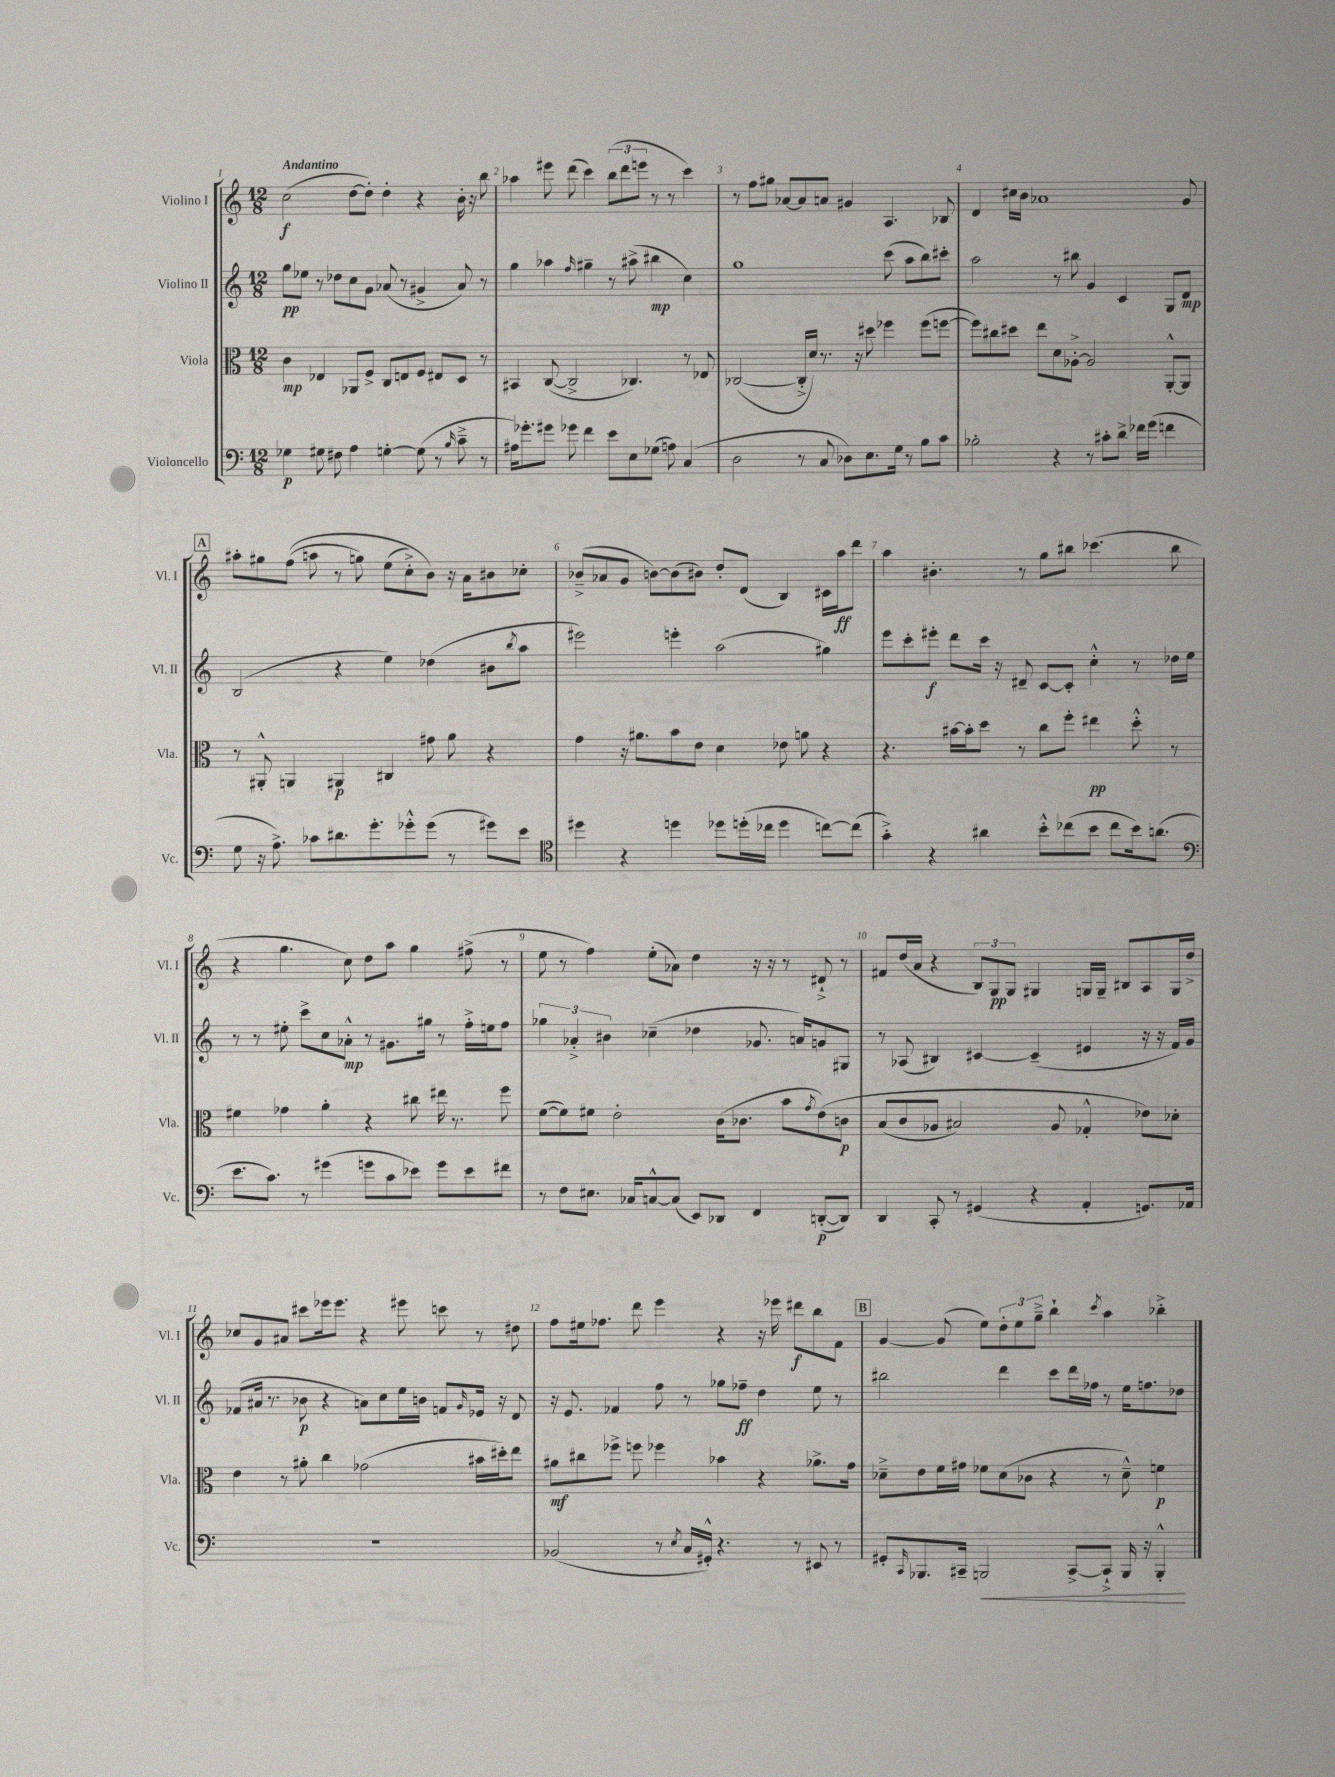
<<
\new StaffGroup <<
\new Staff = "s0" \with { instrumentName = "Violino I" shortInstrumentName = "Vl. I" } {
    \clef treble \key c \major \numericTimeSignature \time 12/8 \tempo "Andantino"
    c''2\f( d''8~ d''8-.) d''4-. r4 b'16-. r16 b''8 |
    aes''4 eis'''8 d'''8( c'''4) \tuplet 3/2 { b''8( d'''8 e'''8 } r8 r8 c'''4) |
    r8 f''8 gis''8 aes'8~ aes'8 a'8 gis'4 a4. bes8 |
    d'4 cis''16 b'16 aes'1 g'8 |
    \mark \markup { \box "A" } ais''8-. gis''8 f''8(\( a''8 r8 g''8) e''8( c''8-.->) b'8\) r16 a'16 bis'8 ces''8-. |
    bes'8--->( aes'8 g'8 b'8~) b'8( bis'8) d''8-. d'8( b4) cis'16 a''16\ff d'''8 |
    a''4 bis'4.-. r8 g''8 bis''8 ces'''4.( bis''8 |
    r4 g''4. c''8) d''8 a''8 g''4 fis''8->( r8 |
    e''8 r8 f''4) e''8-.( aes'8) d''4 r16 r16 r8 dis'8-!-> r8 |
    fis'8 d''16( a'16 r4 \tuplet 3/2 { b8) g8\pp g8 } gis4 g16 g16-- bis8 a8 g16 d''16-> |
    ces''8 g'8 ais'8 cis'''8 ees'''16 ees'''8. r4 eis'''8 c'''8 r8 dis''8 |
    f''8 eis''16 fes''8. d'''8 e'''4 r4 r16 ees'''16 dis'''8\f b''8 f'8 |
    \mark \markup { \box "B" } g'4~ g'8( e''8) \tuplet 3/2 { d''8-. e''8 g''8---> } b''4-! \acciaccatura { c'''8 } a''4 bes''4-.-> \bar "|." |
}
\new Staff = "s1" \with { instrumentName = "Violino II" shortInstrumentName = "Vl. II" } {
    \clef treble \key c \major \numericTimeSignature \time 12/8
    g''8\pp ees''8 r8 des''8 c''8 g'8 aes'8( r8 gis'4-> aes'8) r8 |
    g''4 aes''4 \grace { f''16 } gis''4-- r8 ais''8->( bis''4\mp c''4) |
    g''1 c'''8( a''8 b''8) cis'''8-. |
    a''2 r8 bis''8 g'4 c'4 g8 d'8\mp |
    \mark \markup { \box "A" } b2( r4 e''4) des''4( bis'8 \acciaccatura { b''8 } a''8 |
    eis'''2) e'''4-. a''2( gis''4) |
    e'''8 c'''8-. eis'''8-.\f d'''8 c'''16 r16 dis'8-- c'8~ c'8-. c''4-.-^ r8 des''16 e''16 |
    r8 r8 eis''8-. c'''8-> c''8 aes'8-.-^\mp r8 gis'8. gis''16 r8 f''16-.-> e''16 f''8 |
    \tuplet 3/2 { ges''4 aes'4-.-> bis'4 } ces''4--( des''4 ges'8. a'16) g'8 gis8 |
    r8 aes8( bis4) cis'4~ cis'4--( eis'4 r16 r16 f'16) g'16 |
    fes'8( ais'16 r8. bes'8\p r4 a'8) c''8 e''16 b'16 f'8 \grace { g'16 } ees'16 r16 d'8 |
    r16 e'8. fes'4 f''8 r8 ges''8 fes''8--\ff d''4 e''8 r8 |
    \mark \markup { \box "B" } bis''2 d'''4 c'''8 d'''16 fes''16 r8 e''16 f''8. des''8 \bar "|." |
}
\new Staff = "s2" \with { instrumentName = "Viola" shortInstrumentName = "Vla." } {
    \clef alto \key c \major \numericTimeSignature \time 12/8
    c'4\mp ees4 aes,8 f8-> c8 e8 f8 eis8 d8 r8 |
    bis,4 c8~( c2-> ces4.) r8 ees8 |
    ces2~( ces16-.-> d'16) r8. r16 dis''8 fes''4 fes''8( f''8~ |
    f''8) cis''8 dis''8 e''8 d'8 aes8~-.-> aes2 a,8~-.-^ a,8 |
    \mark \markup { \box "A" } r8 ais,8-.-^ a,4 ais,4\p cis4 gis'8 a'8 r4 |
    g'4 r16 ais'8. b'8 e'8 d'4 ees'8 a'8 r4 |
    r4. bis'16~ bis'16-. d''8 r8 c''8 f''8-. eis''4\pp d''8-.-^ r8 |
    fis'4 ges'4 a'4-. r4 cis''8 eis''16 r8. f''8 |
    f'8~( f'8) fis'8 e'2-. c'16( ces'8. b'8 \acciaccatura { g'8 } e'8)\( c'8\p |
    b8( c'8 aes8 bis2) aes8 ges4-.-^ ees'8\) des'8-. |
    e'4 r8 ais'8-. c''4 ges'2( bis'16 dis''16-.) e''8 |
    ais'8\mf cis''8 fes''8-> f''8 fes''4 bes'4 r4 aes'8.-> g'16 |
    \mark \markup { \box "B" } des'8---> e'8 f'16 gis'16 fes'8 des'8( ces'8 r4 r8 des'8---^) f'4\p \bar "|." |
}
\new Staff = "s3" \with { instrumentName = "Violoncello" shortInstrumentName = "Vc." } {
    \clef bass \key c \major \numericTimeSignature \time 12/8
    ges4\p gis8 fis8 a4 g4~-. g8( r8 \grace { b16 } c'8---> r8 |
    ais16) ges'8.-. gis'8 ges'8 f'4 e'8 e8 ges8( a8) c4( |
    d2 r8 c8 des8) e8. g16 r8 b8 c'8 |
    bes2-. r4 r8 cis'8-. d'8-> fes'16 g'16( f'4 |
    \mark \markup { \box "A" } g8 r16 a8.->) ces'8 dis'8. g'8.-. ges'8-.-^ ges'8( r8 gis'8) e'8 |
    \clef tenor dis''4 r4 d''4 des''8 d''16-.( ces''16 d''4 c''8~) c''8( |
    g'4-.->) r4 ais'4 b'8-.-^ ces''8( b'8 ces''8 b'16) a'8.( |
    \clef bass e'8. c'8.) r8 gis'4( g'8 c'8 ees'8) g'8 ees'8 fis'8 |
    r8 f8 eis8. ces16 c8~-^ c8( e,8) des,8 f,4 d,8~-.\p( d,8) |
    d,4 c,8-. r8 gis,4( r4 a,4-. g,8.) aes,16 |
    R1. |
    bes,2( r8 \acciaccatura { e8 } c16 gis,16-.-^) r4. r8 eis,8 r8 |
    \mark \markup { \box "B" } gis,8-. \grace { c,16 } bes,,8. cis,16-- b,,2\< cis,8~-> cis,8-!-> b,,16 r16 b,,4-.-^\! \bar "|." |
}
>>
>>
\layout { \context { \Score \override BarNumber.break-visibility = ##(#f #t #t) barNumberVisibility = #all-bar-numbers-visible } }
